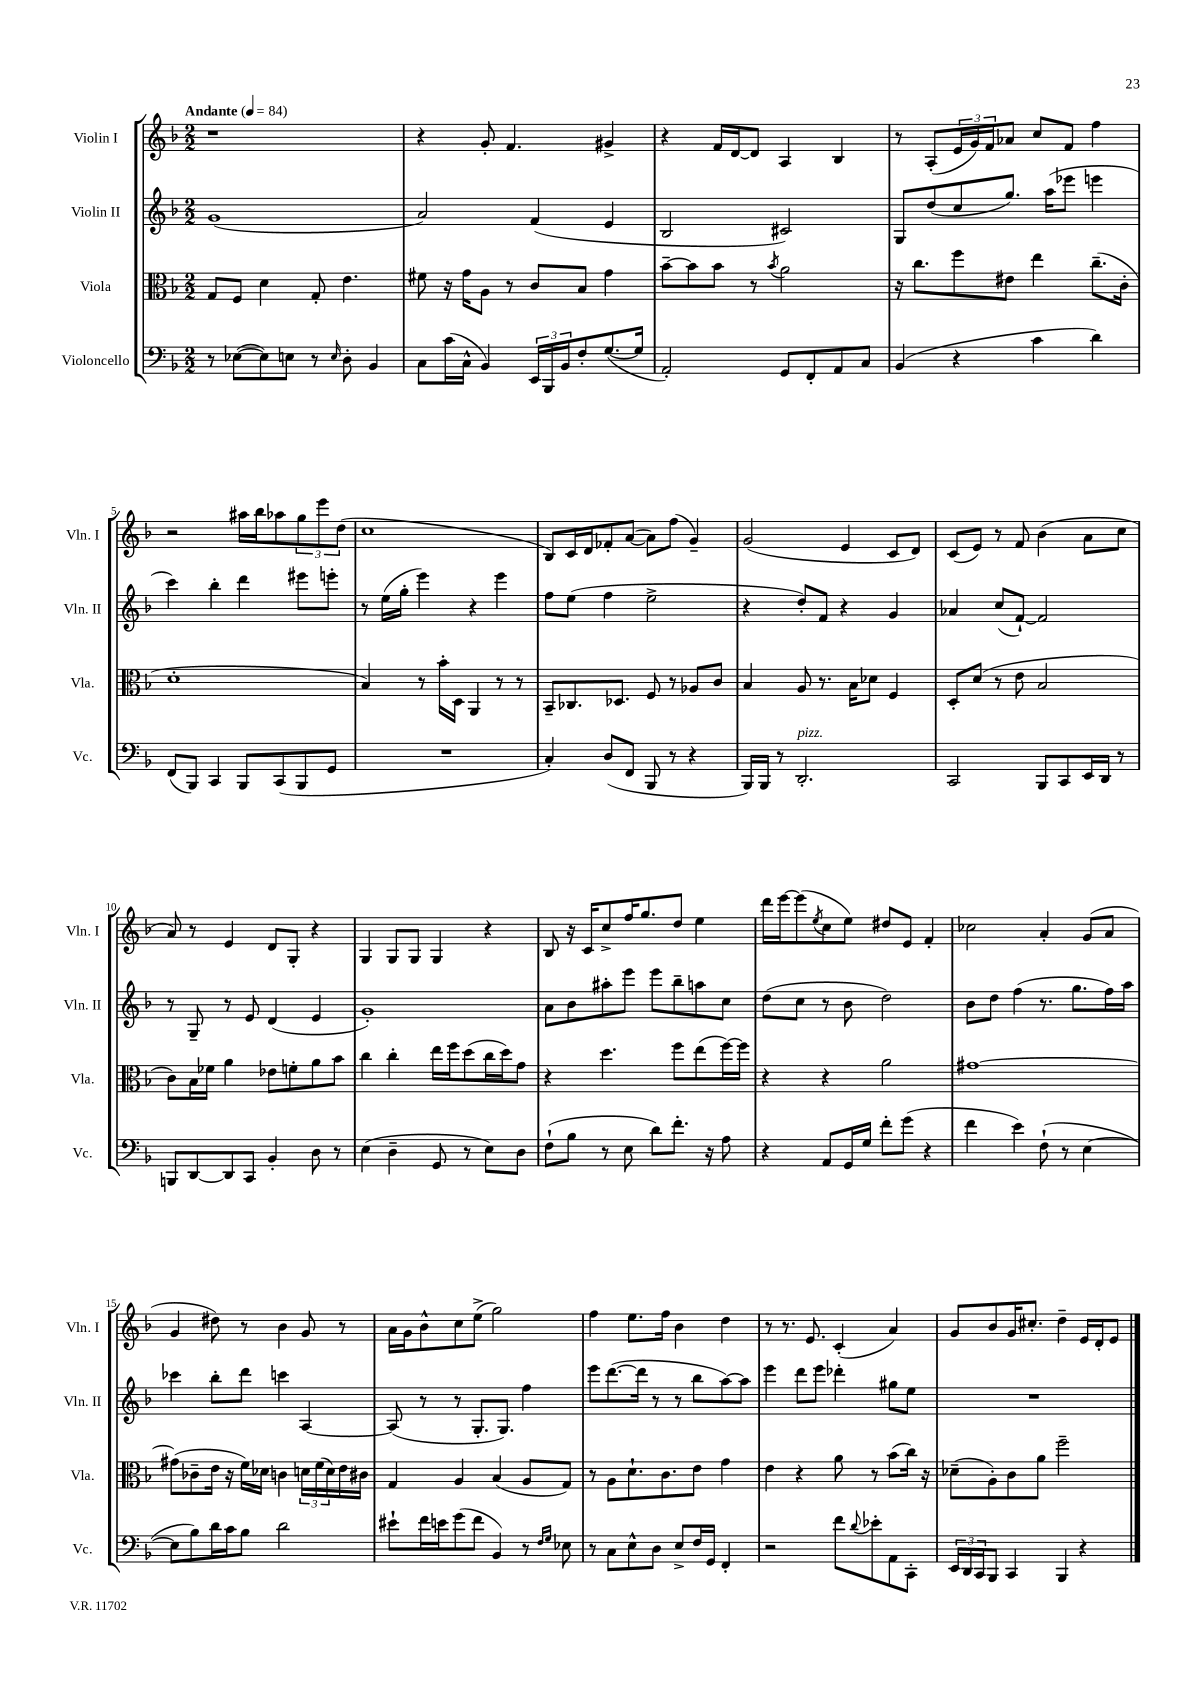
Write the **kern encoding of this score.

**kern	**kern	**kern	**kern
*staff4	*staff3	*staff2	*staff1
*clefF4	*clefC3	*clefG2	*clefG2
*k[b-]	*k[b-]	*k[b-]	*k[b-]
*M2/2	*M2/2	*M2/2	*M2/2
*MM84	*MM84	*MM84	*MM84
8r	8G	(1g	1r
([8E-	8F	.	.
8E-])	4d	.	.
8E	.	.	.
8r	8G'	.	.
16qqE	.	.	.
8D'	4.e	.	.
4BB-	.	.	.
=	=	=	=
8C	8f#	2a)	4r
(16c	16r	.	.
16C^^	16g	.	.
4BB-)	8A	.	8g'
.	8r	.	4.f
24EE	8c	(4f	.
24BBB-	.	.	.
24BB-	.	.	.
8F'	8B-	.	.
([8.G	4g	4e	4g#^
16G]	.	.	.
=	=	=	=
2AA')	[8b-~	2B-	4r
.	8b-]	.	.
.	8b-	.	16f
.	.	.	[16d
.	8r	.	8d]
.	8qb-	.	.
8GG	2a	2c#)	4A
8FF'	.	.	.
8AA	.	.	4B-
8C	.	.	.
=	=	=	=
(4BB-	16r	8G	8r
.	8.cc	.	.
.	.	(8dd	(8A'
4r	8ff	8cc	24e
.	.	.	24g)
.	.	.	24f
.	8e#	8.gg)	8a-
4c	4ee	.	8cc
.	.	(16aa	.
.	.	8eee-	8f
4d)	(8.cc~	4eee	4ff
.	16c'	.	.
=	=	=	=
(8FF	1d'	4ccc)	2r
8BBB-)	.	.	.
4CC	.	4bb-'	.
8BBB-	.	4ddd	16aa#
.	.	.	16bb-
(8CC	.	.	8aa-
8BBB-	.	8eee#	12gg
.	.	.	12eee
8GG	.	8eee'	.
.	.	.	(12dd
=	=	=	=
1r	4B-)	8r	1cc
.	.	(16ee	.
.	.	16gg'	.
.	8r	4eee)	.
.	16b-'	.	.
.	16D	.	.
.	4AA	4r	.
.	8r	4eee	.
.	8r	.	.
=	=	=	=
4C')	8BB-~	8ff	8B-)
.	8.C-	(8ee	16c
.	.	.	16d
(8D	.	4ff	8f-'
.	8.D-	.	.
8FF	.	.	([8a
8BBB-	8F	2ee^	8a])
8r	8r	.	(8ff
4r	8A-	.	4g~)
.	8c	.	.
=	=	=	=
16BBB-)	4B-	4r	(2g
16BBB-	.	.	.
8r	.	.	.
2.DD'	8A	8dd')	.
.	8.r	8f	.
.	.	4r	4e
.	16B-	.	.
.	8d-	.	.
.	4F	4g	8c
.	.	.	8d)
=	=	=	=
2CC	8D'	4a-	(8c
.	(8d	.	8e)
.	8r	(8cc	8r
.	8e	[8f`)	8f
8BBB-	2B-	2f]	(4b-
8CC	.	.	.
16EE	.	.	8a
16DD	.	.	.
8r	.	.	8cc
=	=	=	=
8BBB	8c)	8r	8a)
[8DD	16B-	8G~	8r
.	16f-	.	.
8DD]	4a	8r	4e
8CC	.	8e	.
4BB-'	8e-	(4d	8d
.	8f'	.	8G'
8D	8a	4e	4r
8r	8b-	.	.
=	=	=	=
(4E	4cc	1g')	4G
4D~	4cc'	.	8G
.	.	.	8G
8GG	16ee	.	4G
.	16ff	.	.
8r	(8dd	.	.
8E)	16cc	.	4r
.	16dd)	.	.
8D	8g	.	.
=	=	=	=
(8F`	4r	8a	8B-
8B-	.	8b-	16r
.	.	.	16c
8r	4.dd	8aa#'	8cc^
8E	.	8eee	16ff
.	.	.	8.gg
8d)	.	8eee	.
8.f'	8ff	8bb-~	8dd
.	(8ee	8aa	4ee
16r	.	.	.
8A	[16ff)	8cc	.
.	16ff]	.	.
=	=	=	=
4r	4r	(8dd	16ddd
.	.	.	[16eee
.	.	8cc	(8eee]
.	.	.	8qee
8AA	4r	8r	8cc
16GG	.	8b-	8ee)
16G	.	.	.
8f'	2a	2dd)	8dd#
(8g	.	.	8e
4r	.	.	4f'
=	=	=	=
4f	[1g#	8b-	2cc-
.	.	8dd	.
4e)	.	(4ff	.
(8F`	.	8.r	4a'
8r	.	.	.
.	.	8.gg	.
[4E	.	.	(8g
.	.	16ff)	8a
.	.	16aa	.
=	=	=	=
8E]	(8g#]	4ccc-	4g
8B-)	8c-~	.	.
16d	16e	8bb-'	8dd#)
16c	16r	.	.
8B-	16f)	8ddd	8r
.	16d-	.	.
2d	4c	4ccc	4b-
.	24d	[4A	8g
.	(24f	.	.
.	24d)	.	.
.	16e	.	8r
.	16c#	.	.
=	=	=	=
8e#`	4G	(8A]	16a
.	.	.	16g
16f	.	8r	8b-^^
16e	.	.	.
(8g	4A	8r	8cc
8f	.	8.G'	(8ee^
4BB-)	(4B-	.	2gg)
.	.	8.G)	.
8r	8A	4ff	.
16qqF	.	.	.
16qqG	.	.	.
8E-	8G)	.	.
=	=	=	=
8r	8r	8eee	4ff
8C	8A	([8.ddd	.
8E^^	8.d`	.	8.ee
.	.	16ddd]	.
8D	.	8r	.
.	8.c	.	16ff
8E^	.	8r	4b-
16F	8e	8bb-	.
16GG	.	.	.
4FF'	4g	[8aa)	4dd
.	.	8aa]	.
=	=	=	=
2r	4e	4eee	8r
.	.	.	8.r
.	4r	8ddd	.
.	.	.	8.e
.	.	8eee	.
8f	8a	4ddd-'	(4c'
8qqd	.	.	.
8e-'	8r	.	.
8AA	(8b-	8gg#	4a)
8CC'	16cc)	8ee	.
.	16r	.	.
=	=	=	=
24EE	(8d-~	1r	8g
24DD	.	.	.
24CC	.	.	.
8BBB-	8A')	.	8b-
4CC	8c	.	16g
.	.	.	8.cc#'
.	8a	.	.
4BBB-	2ff~	.	4dd~
4r	.	.	16e
.	.	.	16d'
.	.	.	8e
==	==	==	==
*-	*-	*-	*-
